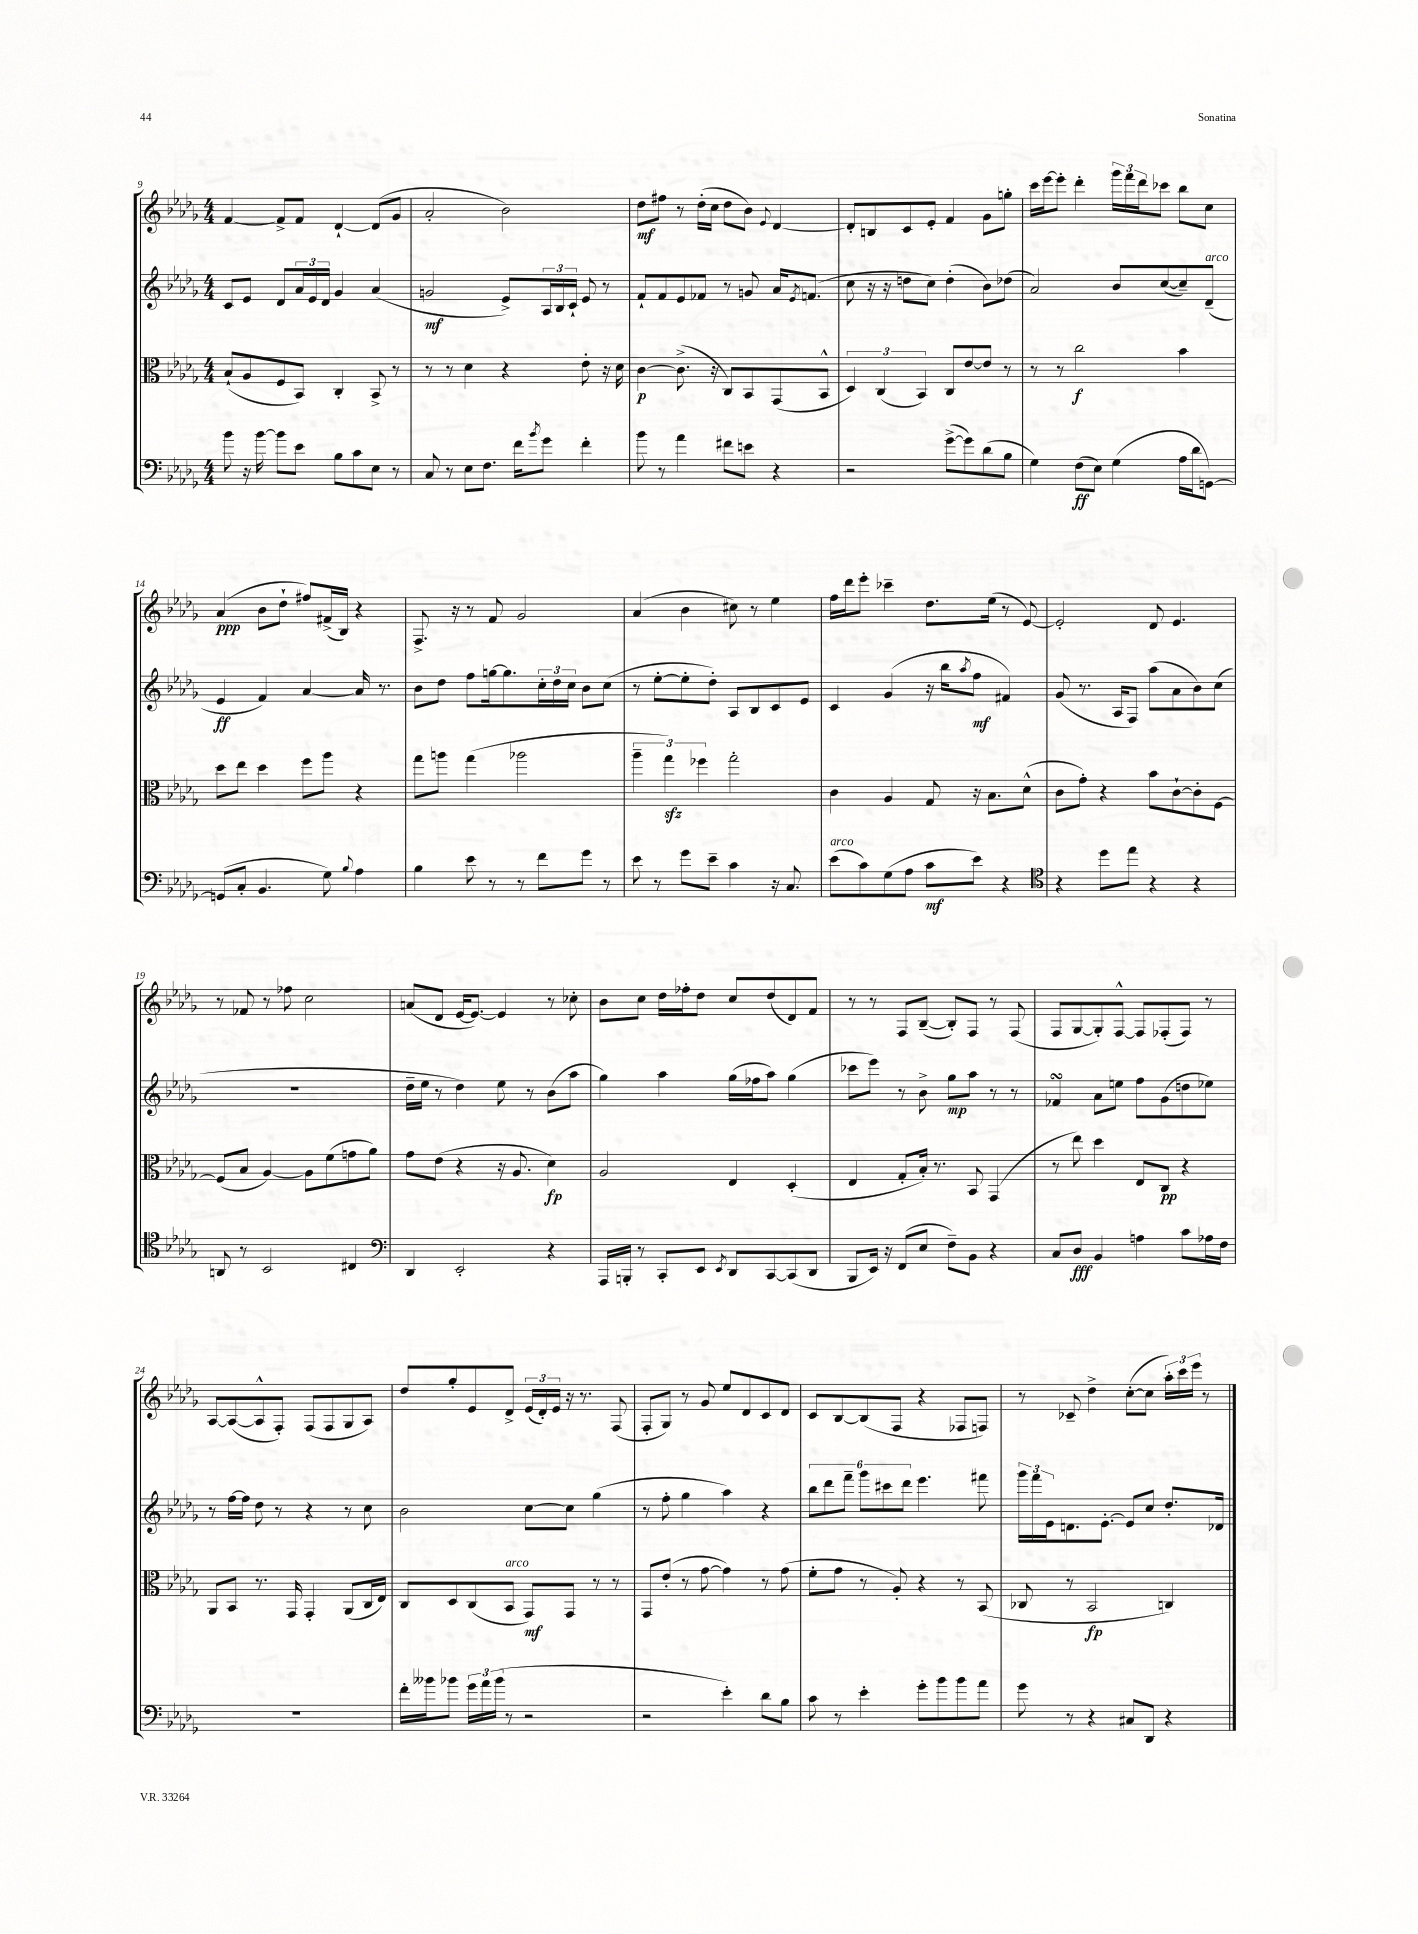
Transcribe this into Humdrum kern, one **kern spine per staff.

**kern	**kern	**kern	**kern
*staff4	*staff3	*staff2	*staff1
*clefF4	*clefC3	*clefG2	*clefG2
*k[b-e-a-d-g-]	*k[b-e-a-d-g-]	*k[b-e-a-d-g-]	*k[b-e-a-d-g-]
*M4/4	*M4/4	*M4/4	*M4/4
8b-	(8B-`	8c	[4f
16r	8A-	8e-	.
[16b-	.	.	.
8b-]	8F	8d-	8f^]
8e-	8BB-)	24a-	8f
.	.	24e-	.
.	.	24d-	.
8B-	4C'	4g-	[4d-`
8c	.	.	.
8E-	8BB-^	(4a-	(8d-]
8r	8r	.	8g-
=	=	=	=
8C	8r	2g	2a-'
8r	8r	.	.
8E-	4d-	.	.
8.F	.	.	.
.	4r	8e-^)	2b-)
16f	.	.	.
8qb-	.	.	.
8g-	.	24A-	.
.	.	24B-	.
.	.	24c`	.
4f'	8e-'	8e-	.
.	16r	8r	.
.	16d-	.	.
=	=	=	=
8b-	[4c	8f`	8dd-
8r	.	8f	8ff#
4a-	(8.c^]	8e-	8r
.	.	8f-	(16dd-'
.	16r	.	16cc
8f#	8C)	8r	8dd-
8e	8BB-	8g	8b-)
.	.	.	8qqe-
4r	(8GG-	16a-	[4d-
.	.	8qe-	.
.	.	(8.f	.
.	8BB-^^	.	.
=	=	=	=
2r	6D-)	8cc	8d-']
.	.	16r	8B
.	(6C	.	.
.	.	16r	.
.	.	8dd	8c
.	6BB-)	.	.
.	.	8cc)	8e-'
([8g-^	8C	(4dd'	4f
8g-])	[8e-	.	.
(8d-	8e-]	8b-)	8g-
8B-	8r	(8dd-	8gg'
=	=	=	=
4G-)	8r	2a-)	16ccc
.	.	.	[16eee-
.	8r	.	8eee-']
(8F	2cc	.	4ddd-'
8E-)	.	.	.
(4G-	.	8b-	24ggg-
.	.	.	24fff
.	.	.	24ddd-
.	.	([8cc	8ccc-
16A-	4b-	8cc~])	8bb-
16d-	.	.	.
[8GG)	.	(8d-~	8cc
=	=	=	=
(8GG]	8dd-	4e-	(4a-
8C'	8ee-	.	.
4.BB-	4dd-	4f)	8b-
.	.	.	8dd-`
.	8ff	[4a-	8ff#)
8G-)	8aa-	.	(16f#^
.	.	.	16B-)
8qqB-	.	.	.
4A-	4r	16a-]	4r
.	.	8.r	.
=	=	=	=
4B-	8gg-	8b-	8.F^
.	8aa	8dd-	.
.	.	.	16r
8e-	(4gg-	8ff	8r
8r	.	[16gg	8f
.	.	8.gg]	.
8r	2aa-	.	2g-
8f	.	24cc'	.
.	.	24dd-	.
.	.	24cc	.
8g-	.	8b-	.
8r	.	(8cc	.
=	=	=	=
8e-	6aa-~	8r	(4a-
8r	.	[8ee-'	.
.	6gg-)	.	.
8g-	.	8ee-']	4b-
.	6ff-	.	.
8e-~	.	8dd-')	.
4c	2gg-'	8A-	8cc#)
.	.	8B-	8r
16r	.	8c	4ee-
8.C	.	.	.
.	.	8e-	.
=	=	=	=
(8e-	4c	4c	16ff
.	.	.	16ddd-
8c)	.	.	8eee-'
(8G-	4A-	(4g-	4ccc-~
8A-	.	.	.
8c	8G-	16r	8.dd-
.	.	16bb-	.
.	.	8qaa-	.
8e-)	16r	8ff	.
.	8.B-	.	(16ee-
4r	.	4f#)	8r
.	(8d-^^	.	[8e-)
=	=	=	=
*clefC4	*	*	*
4r	8c	(8g-	2e-']
.	8g-')	8.r	.
8dd-	4r	.	.
.	.	16A-	.
8ee-	.	8F)	.
4r	8b-	(8aa-	8d-
.	[8c`	8a-	4.e-
4r	8c']	8b-)	.
.	[8F	(8cc	.
=	=	=	=
8AA	(8F]	1r	8r
8r	8B-	.	8f-
2BB-	[4A-)	.	8r
.	.	.	8ff-
.	8A-]	.	2cc
.	(8f	.	.
4C#	8g	.	.
.	8a-)	.	.
=	=	=	=
*clefF4	*	*	*
4DD-	8g-	16dd-~	(8a
.	.	16ee-	.
.	(8e-	8r	8d-
2EE-'	4r	4dd-)	[16e-
.	.	.	8.e-_)
.	16r	8ee-	4e-]
.	8.A-	.	.
.	.	8r	.
4r	4d-)	(8b-	8r
.	.	8aa-	8cc-'
=	=	=	=
16AAA-	2A-	4gg-)	8b-
16BBB'	.	.	.
8r	.	.	8cc
8CC'	.	4aa-	16dd-
.	.	.	16ff-'
8EE-	.	.	8dd-
8qEE-	.	.	.
8DD-	4E-	(16gg-	8cc
.	.	16ff-	.
[8CC	.	8aa-)	(8dd-
(8CC]	(4D-'	(4gg-	8d-)
8DD-	.	.	8f
=	=	=	=
8BBB-	4E-	8ccc-	8r
16EE-)	.	8eee-)	8r
16r	.	.	.
(8FF	8G-'	8r	8F
8E-	16B-')	8b-^	([8B-~
.	8.r	.	.
8F~)	.	8gg-	8B-'])
8BB-	8BB-	8aa-	8F
4r	(4GG-	8r	8r
.	.	8r	(8F
=	=	=	=
8C	8r	4f-	8F
8D-	8ee-)	.	[8G-
4BB-	4dd-	8a-	8G-'])
.	.	8ee	[8F^^
4A	8E-	8ff	8F]
.	8C	(8g-	(8F-'
8c	4r	8dd	8F-)
16A-	.	8ee-)	8r
16F	.	.	.
=	=	=	=
1r	8AA-	8r	[8A-
.	8BB-	[16ff	(8A-_
.	.	16ff]	.
.	8.r	8dd-	8A-^^]
.	.	8r	8F')
.	16GG-	.	.
.	4GG-'	4r	(8F
.	.	.	8F
.	(8AA-	8r	8G-
.	16C	8cc	8A-)
.	16E-)	.	.
=	=	=	=
16f'	8C	2b-	8dd-
16b--	.	.	.
8b-	8D-	.	8gg-'
24g-	(8C	.	8e-
24a-	.	.	.
(24b-	.	.	.
8r	8BB-	.	8d-^
2r	8GG-)	[8cc	(24e-
.	.	.	24d-')
.	.	.	24e-
.	8GG-	8cc]	16r
.	.	.	8.r
.	8r	(4gg-	.
.	8r	.	(8F
=	=	=	=
2r	8GG-	8r	8F'
.	(8e-'	8ff'	8G-)
.	8r	4gg-	8r
.	[8g-	.	8g-
4e-')	4g-])	4aa-)	8ee-
.	.	.	8d-
8d-	8r	4r	8c
8B-	(8g-	.	8d-
=	=	=	=
8c	8f'	12bb-	8c
.	.	12ddd-	.
8r	8g-	.	[8B-
.	.	12fff~	.
4e-'	8r	12ggg-	(8B-]
.	.	12ccc#	.
.	8A-')	.	8F
.	.	12ddd-	.
8g-'	4r	4.eee-	4r
8b-	.	.	.
8b-	8r	.	8F-
8a-	(8BB-	8fff#	8F)
=	=	=	=
8g-	8C-	24ggg-	8r
.	.	24fff	.
.	.	24e-	.
8r	8r	8.d	8c-~
4r	2BB-	.	4dd-^
.	.	[8.e-'	.
8C#	.	8e-]	([8cc'
8DD-	.	8cc	8cc]
4r	4C)	8.dd-'	24aa-')
.	.	.	24ccc
.	.	.	24eee-
.	.	.	8r
.	.	16d-	.
==	==	==	==
*-	*-	*-	*-
